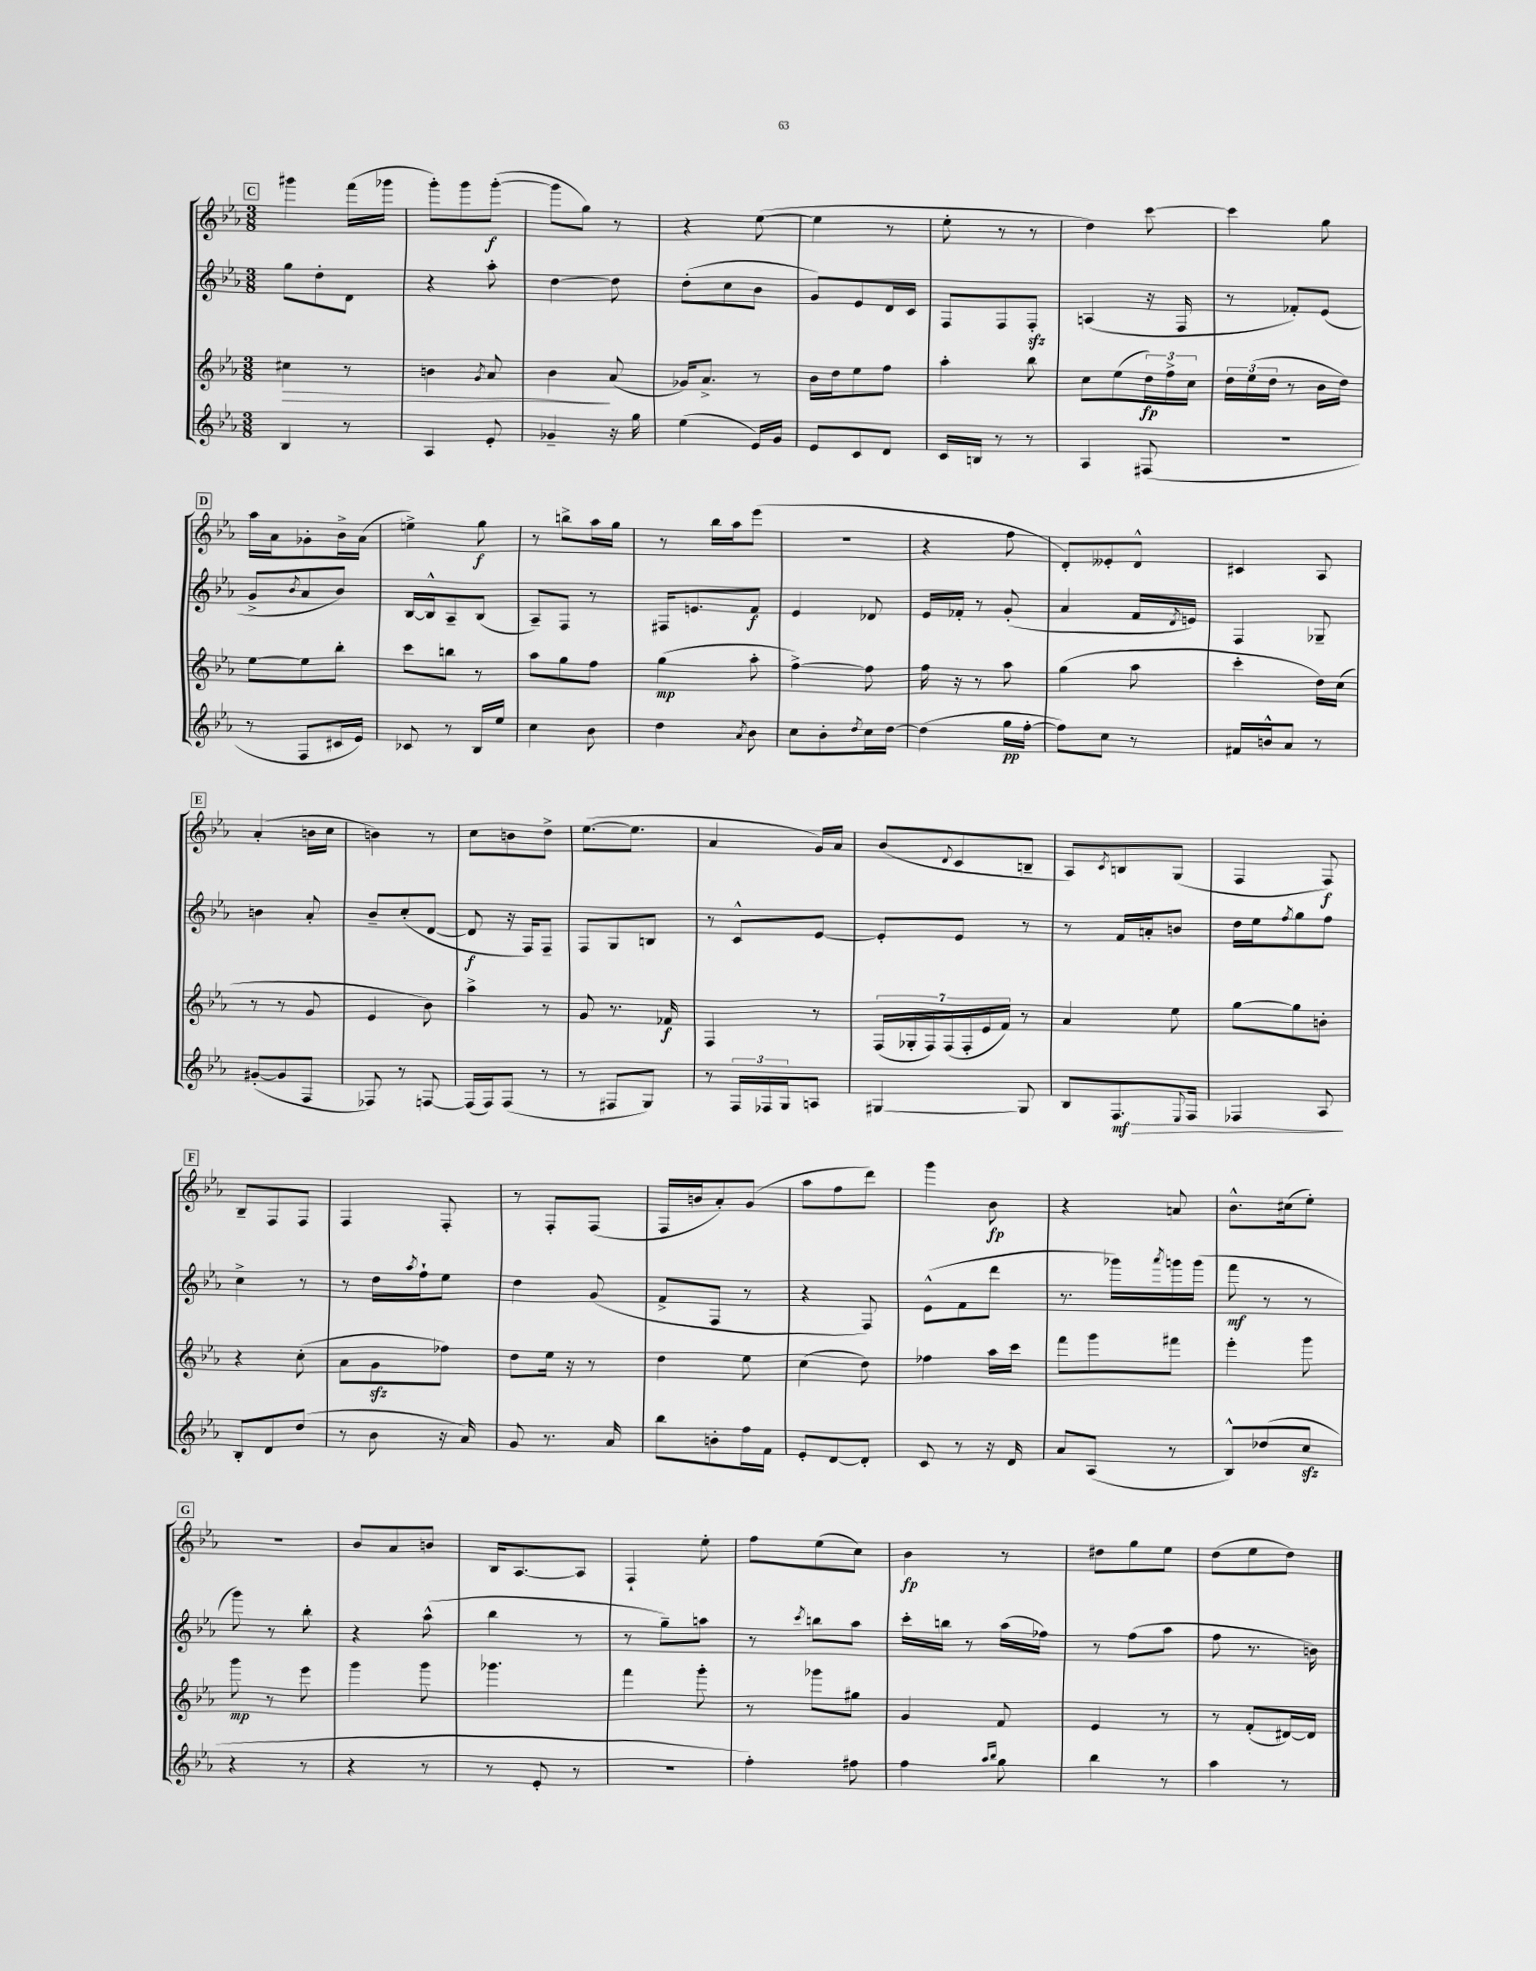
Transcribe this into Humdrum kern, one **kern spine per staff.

**kern	**kern	**kern	**kern
*staff4	*staff3	*staff2	*staff1
*clefG2	*clefG2	*clefG2	*clefG2
*k[b-e-a-]	*k[b-e-a-]	*k[b-e-a-]	*k[b-e-a-]
*M3/8	*M3/8	*M3/8	*M3/8
4B-	4cc#	8gg	4ggg#
.	.	8dd'	.
8r	8r	8d	(16fff
.	.	.	16ggg-
=	=	=	=
4A-	4b	4r	8ggg')
.	.	.	8ggg
.	8qg	.	.
8e-'	8a-	8aa-'	([8ggg'
=	=	=	=
4g-~	4b-	[4dd	8ggg]
.	.	.	8gg)
16r	(8a-	8dd]	8r
16gg	.	.	.
=	=	=	=
(4ee-	16g-)	(8dd'	4r
.	8.a-^	.	.
.	.	8cc	.
16e-)	8r	8b-	([8ee-
16g	.	.	.
=	=	=	=
8e-	16b-	8g)	4ee-]
.	16dd	.	.
8c	8ee-	8e-	.
8d	8ff	16d	8r
.	.	16c	.
=	=	=	=
16c	4aa-'	8F	8ee-'
16B	.	.	.
8r	.	8F	8r
8r	8bb-	8F'	8r
=	=	=	=
4A-	8cc	(4A	4dd)
.	(8ee-	.	.
(8F#	24dd)	16r	[8ccc
.	24ff^	.	.
.	.	16F	.
.	24cc	.	.
=	=	=	=
4.r	24dd	8r	4ccc]
.	(24ee-	.	.
.	24dd	.	.
.	8r	8f-')	.
.	16b-	(8e-	8gg
.	16dd)	.	.
=	=	=	=
8r	[8ee-	8g^	16aa-
.	.	.	16a-
.	.	8qb-	.
8F	8ee-]	8a-	8g-'
16c#	8bb-'	8b-)	16b-^
16e-)	.	.	(16a-
=	=	=	=
8c-	8ccc	[16B-	4ee^)
.	.	16B-^^]	.
8r	8bb	8A-~	.
16B-	8r	(8B-	8gg
16ee-	.	.	.
=	=	=	=
4cc	8aa-	8A-~)	8r
.	8gg	8F	8bb^
8b-	8ff	8r	16aa-
.	.	.	16gg
=	=	=	=
4dd	(4gg	16F#	8r
.	.	8.e	.
.	.	.	16bb-
.	.	.	16aa-
8qa-	.	.	.
8b-	8aa-'	8f	(8eee-
=	=	=	=
8cc	[4ff^)	4e-	4.r
8b-'	.	.	.
8qdd	.	.	.
16cc	8ff]	8d-	.
[16dd	.	.	.
=	=	=	=
(4dd]	16ff	16e-	4r
.	16r	16f-'	.
.	8r	8r	.
16gg	8aa-	(8g'	8ff
[16ff'	.	.	.
=	=	=	=
8ff])	(4gg	4a-	8d')
8cc	.	.	8e--'
8r	8aa-	16f	8d^^
.	.	8qd	.
.	.	16e)	.
=	=	=	=
16f#	4ccc'	4F	4c#
16b^^	.	.	.
8a-	.	.	.
8r	16dd)	8G-~	8A-
.	(16cc	.	.
=	=	=	=
([8g#'	8r	4b	(4a-'
8g#]	8r	.	.
8F	8g	8a-'	16b
.	.	.	16cc
=	=	=	=
8F-)	4e-	8b-~	4b)
8r	.	(8cc'	.
[8F	8b-)	[8d	8r
=	=	=	=
(16F]	4aa-^	8d]	8cc
16F)	.	.	.
(8F	.	16r	8b
.	.	16F)	.
8r	8r	8F~	8dd^
=	=	=	=
8r	8g	8F	([8.ee-
8F#	8.r	8G	.
.	.	.	8.ee-]
8G)	.	8B	.
.	16f-	.	.
=	=	=	=
8r	4F	8r	4a-
24F	.	8c^^	.
24F-	.	.	.
24G	.	.	.
8A	8r	[8e-	16g)
.	.	.	16a-
=	=	=	=
[4G#	(28F	8e-']	(8b-
.	28G-'	.	.
.	28F)	.	.
.	(28F	.	.
.	.	.	8qqd
.	.	8e-	8c
.	28F'	.	.
.	28e-	.	.
.	28f)	.	.
8G#]	8r	8r	8B~
=	=	=	=
8B-	4a-	8r	8A-)
.	.	.	8qc
8.F	.	16f	8B
.	.	16a'	.
.	8ee-	8b	(8G
8qqE-	.	.	.
16F	.	.	.
=	=	=	=
4F-	[8gg	16dd	4F
.	.	16ee-	.
.	.	8qff	.
.	8gg]	8gg	.
8A-	8b'	8ff	8F)
=	=	=	=
8B-'	4r	4cc^	8B-~
8d	.	.	8F
(8dd	(8cc'	8r	8F
=	=	=	=
8r	8a-	8r	4F
8b-	8g	16dd	.
.	.	8qaa-	.
.	.	16ff`	.
16r	8ff-)	8ee-	8F'
16a-)	.	.	.
=	=	=	=
8g	8dd	4dd	8r
8.r	16ee-	.	8F'
.	16r	.	.
.	8r	(8g	(8F
16a-	.	.	.
=	=	=	=
8bb-	4dd	8f^	16F
.	.	.	16b
8b'	.	8F	8a-')
16ff	8ee-	8r	(8g
16f	.	.	.
=	=	=	=
8e-'	(4cc	4r	8aa-
[8d	.	.	8ff
8d']	8dd)	8F)	8ddd)
=	=	=	=
8c	4ff-	(8e-^^	4ggg
8r	.	8f	.
16r	16aa-	8ddd	8b-
16d	16ccc	.	.
=	=	=	=
8a-	8fff	8.r	4r
(8A-	8ggg	.	.
.	.	16ggg-)	.
.	.	8qaaa-	.
8r	8fff#	16ggg	8a
.	.	(16ggg	.
=	=	=	=
8B-^^)	4eee-'	8fff	8.b-^^
(8dd-	.	8r	.
.	.	.	(16cc#
8cc	8ggg	8r	8ee-')
=	=	=	=
4r	8ggg	8ggg)	4.r
.	8r	8r	.
8r	8eee-	8bb-'	.
=	=	=	=
4r	4ggg	4r	8b-
.	.	.	8a-
8r	8ggg	(8aa-^^	8b
=	=	=	=
8r	4.ggg-	4bb-	16B-
.	.	.	[8.A-
8e-'	.	.	.
8r	.	8r	8A-]
=	=	=	=
4.r	4fff	8r	4F`
.	.	8gg~)	.
.	8ggg'	8aa	8ee-'
=	=	=	=
4ff')	8r	8r	8ff
.	.	8qccc	.
.	8ggg-	8bb	(8ee-
8ff#	8gg#	8aa-	8cc)
=	=	=	=
4ff	4g	16ccc'	4b-
.	.	16bb	.
.	.	8r	.
16qqaa-	.	.	.
16qqbb-	.	.	.
8gg	8f	(16aa-	8r
.	.	16ff-)	.
=	=	=	=
4bb-	4e-	8r	8dd#
.	.	(8ff	8gg
8r	8r	8aa-	8ee-
=	=	=	=
4aa-	8r	8ff	(8dd
.	(8f'	8.r	8ee-
8r	[16d#)	.	8dd)
.	16d#]	16b)	.
==	==	==	==
*-	*-	*-	*-
